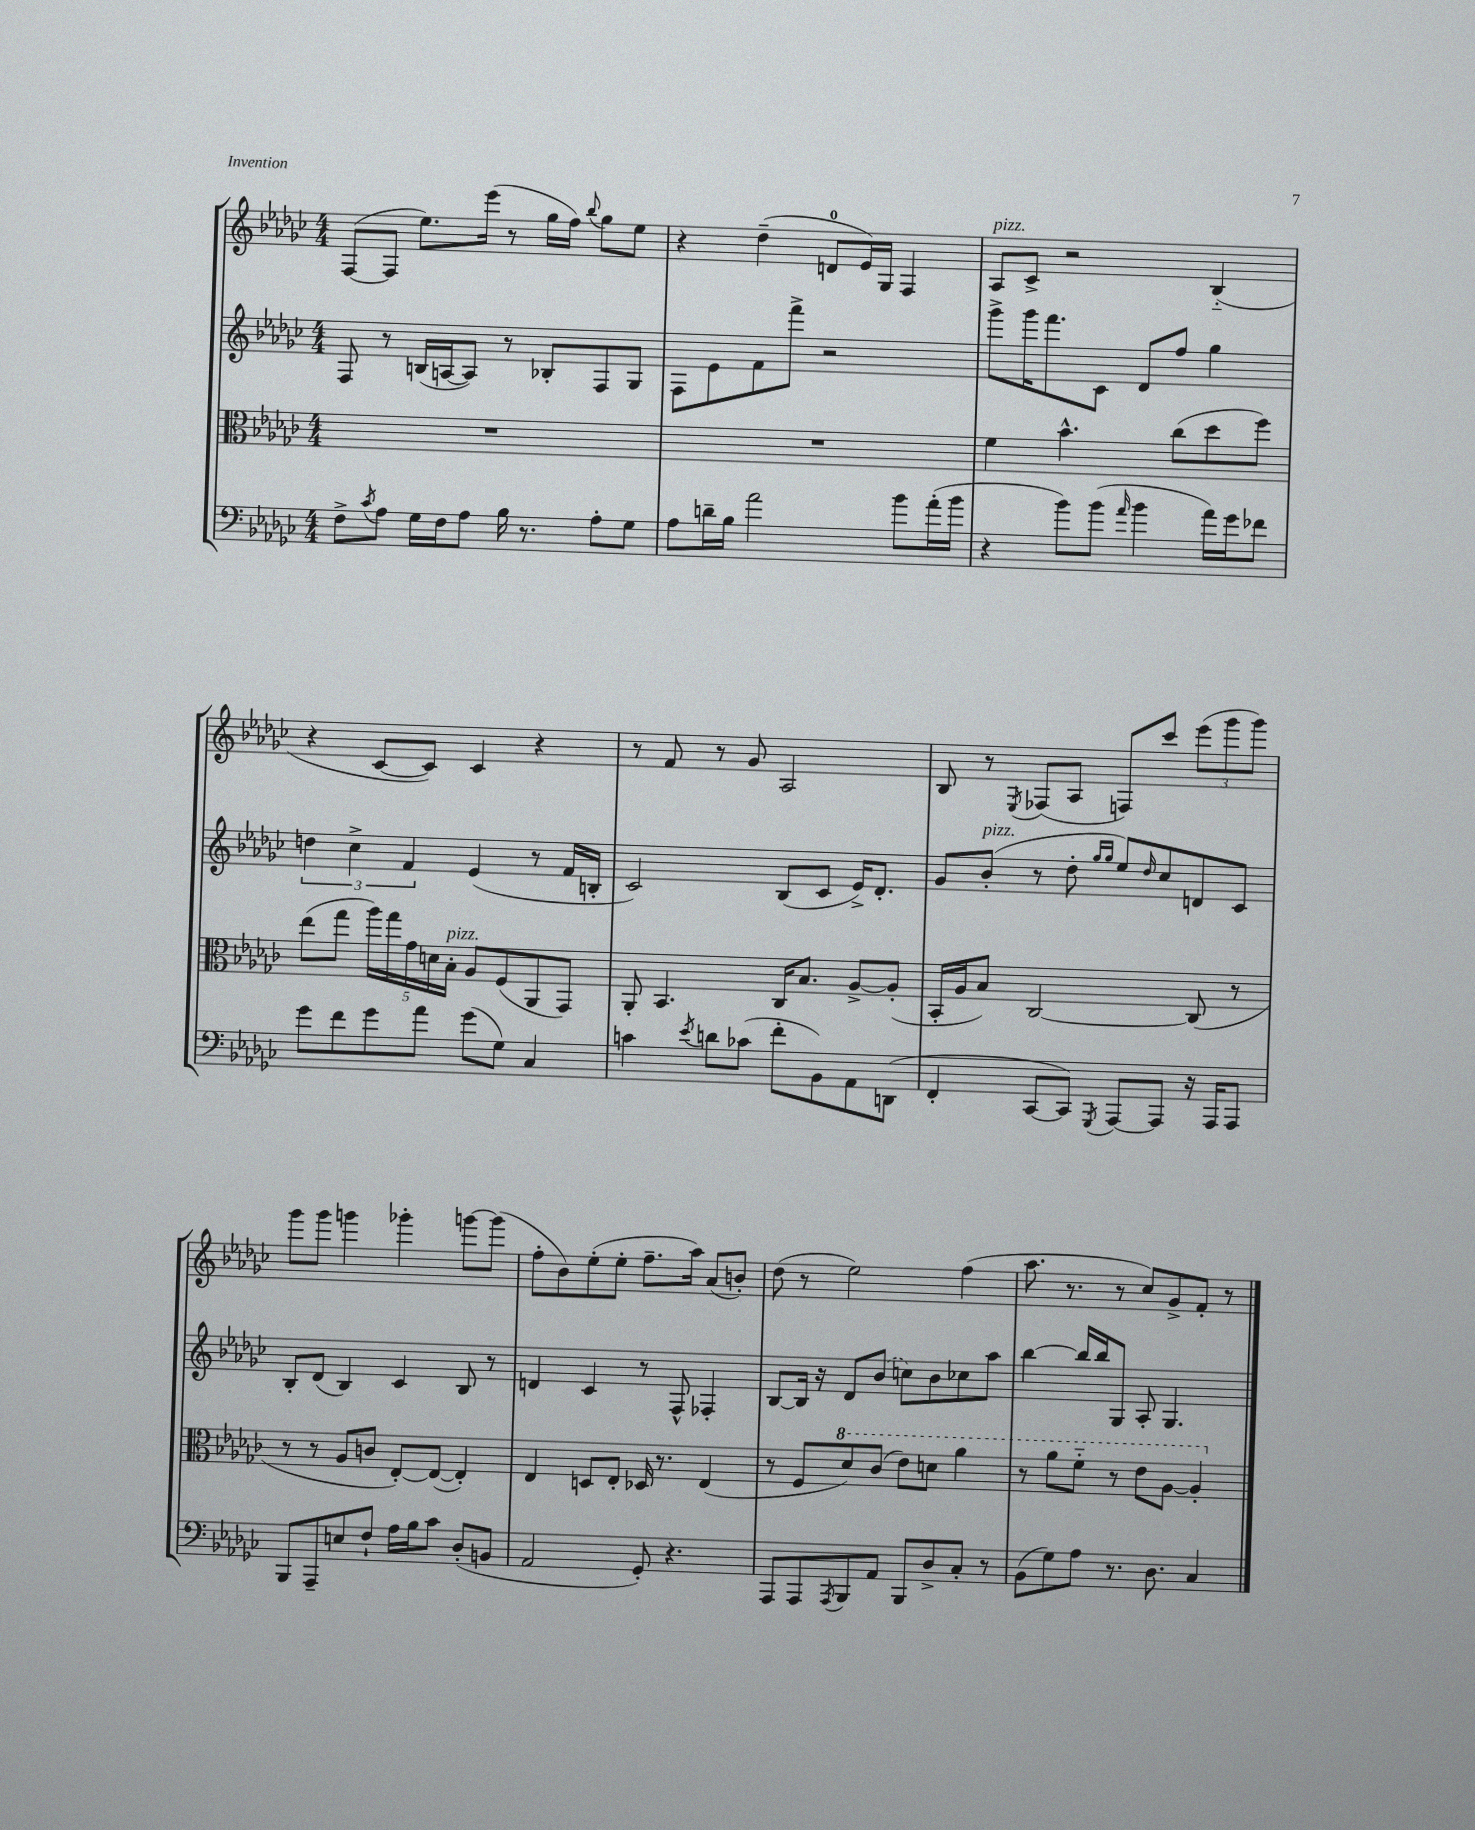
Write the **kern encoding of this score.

**kern	**kern	**kern	**kern
*staff4	*staff3	*staff2	*staff1
*clefF4	*clefC3	*clefG2	*clefG2
*k[b-e-a-d-g-c-]	*k[b-e-a-d-g-c-]	*k[b-e-a-d-g-c-]	*k[b-e-a-d-g-c-]
*M4/4	*M4/4	*M4/4	*M4/4
8F^\L	1r	8F/	([8F/L
8qc-/	.	.	.
8A-\J	.	8r	8F/]J
16G-\LL	.	(16B/LL	8.ee-\L)
16F\J	.	[16A/J	.
8A-\J	.	8A/]J)	.
.	.	.	(16eee-\Jk
16B-\	.	8r	8r
8.r	.	.	.
.	.	8B-'/L	16gg-\LL
.	.	.	16ff\JJ)
.	.	.	8qqbb-/
8A-'\L	.	8F/	8gg-\L
8G-\J	.	8G-/J	8ee-\J
=	=	=	=
8A-\L	1r	8F\L	4r
16d~\L	.	8e-\	.
16B-\JJ	.	.	.
2a-\	.	8f\	(4dd-~\
.	.	8fff^\J	.
.	.	2r	8d/L
.	.	.	16e-/L)
.	.	.	16G-/JJ
8b-\L	.	.	4F/
(16a-'\L	.	.	.
16b-\JJ	.	.	.
=	=	=	=
4r	4f\	8ggg-^\L	8A-/L
.	.	16ggg-\K	8c-^/J
.	.	8.fff\	.
8b-\L)	4.b-^^\	.	2r
(8b-\J	.	8c-\J	.
16qqa-/	.	.	.
4b-\	.	8d-/L	.
.	(8cc-\L	8ff/J	.
16a-\LL)	8dd-\	4gg-\	(4B-'~/
16g-\J	.	.	.
8f-\J	8ff\J)	.	.
=	=	=	=
8g-\L	(8ee-\L	6dd\	4r
8f\	8gg-\J	.	.
.	.	6cc-^\	.
8g-\	20aa-\LL)	.	[8c-/L
.	20gg-\	.	.
.	.	6f/	.
.	20g-\	.	.
8a-\J	.	.	8c-/]J)
.	20d\	.	.
.	20B-'\JJ	.	.
(8g-\L	8A-/L	(4e-/	4c-/
8G-\J)	(8F/	.	.
4C-/	8AA-/	8r	4r
.	8GG-/J)	16f/LL	.
.	.	16B'/JJ	.
=	=	=	=
4c\	8AA-'/	2c-/)	8r
.	4.BB-/	.	8f/
8qe-/	.	.	.
8d\L	.	.	8r
(8c-\J	.	.	8g-/
8f'\L	16C-/LK	(8B-/L	2A-/
.	8.B-/J	.	.
8BB-\)	.	8c-/J	.
8AA-\	[8A-^/L	16e-^/LK)	.
.	.	8.d-'/J	.
(8DD\J	(8A-'/]J	.	.
=	=	=	=
4FF'/	16BB-'/LL	8g-/L	8B-/
.	16A-/J	.	.
.	8B-/J)	(8b-'/J	8r
.	.	.	8qE-/
[8CC-/L	[2C-/	8r	(8F-/L
8CC-/]J)	.	8dd-'\	8A-/J
.	.	16qqgg-/LL	.
8qGGG-/	.	16qqgg-/JJ	.
[8AAA-/L	.	8ee-/L)	8F/L)
.	.	16qqdd-/	.
8AAA-/]J	.	8cc-/	8ccc-/J
16r	(8C-/]	8d/	(12eee-\L
16AAA-/LK	.	.	.
.	.	.	12ggg-\
8AAA-/J	8r	8c-/J	.
.	.	.	12ggg-\J)
=	=	=	=
8BBB-/L	8r	8B-'/L	8ggg-\L
8AAA-~/	8r	(8d-/J	8ggg-\J
8E/	8A-/L	4B-/)	4ggg\
8F`/J	8c/J	.	.
16A-\LL	[8E-'/L)	4c-/	4ggg-'\
16B-\J	.	.	.
8c-\J	(8E-/_J	.	.
(8D-'/L	4E-'/])	8B-/	[8ggg\L
8BB/J	.	8r	(8ggg\]J
=	=	=	=
2AA-/	4E-/	4d/	8ff'\L
.	.	.	8b-\)
.	8D/L	4c-/	(8ee-'\
.	8E-'/J	.	8ee-'\J
8GG-'/)	16D-/	8r	8.ff~\L
.	8.r	.	.
4.r	.	8F^^/	.
.	.	.	16aa-\Jk)
.	(4E-/	4F-'/	(8a-/L
.	.	.	8b'/J)
=	=	=	=
8AAA-/L	8r	[8B-/L	(8dd-\
8AAA-/	8F/L	16B-/]Jk	8r
.	.	16r	.
8qAAA-/	.	.	.
8BBB-/	8dd-/)	8d-/L	2ee-\)
8AA-/J	(8cc-/J	(8b-/J	.
8BBB-/L	8ee-\L)	8cc\L)	.
8D-^/	8dd\J	8b-\	.
8C-'/J	4aa-\	8cc-\	(4ff\
8r	.	8aa-\J	.
=	=	=	=
(8BB-\L	8r	[4bb-\	8.aa-\
8G-\)	8aa-\L	.	.
.	.	.	8.r
8A-\J	8ff'~\J	16bb-/]LL	.
.	.	16bb-/J	.
8.r	8r	8G-/J	8r
.	8ee-\L	8A-'/	8cc-/L)
8.D-\	.	.	.
.	[8a-\J	4.G-/	8g-^/
4C-/	4a-'/]	.	8f'/J
.	.	.	8r
==	==	==	==
*-	*-	*-	*-
